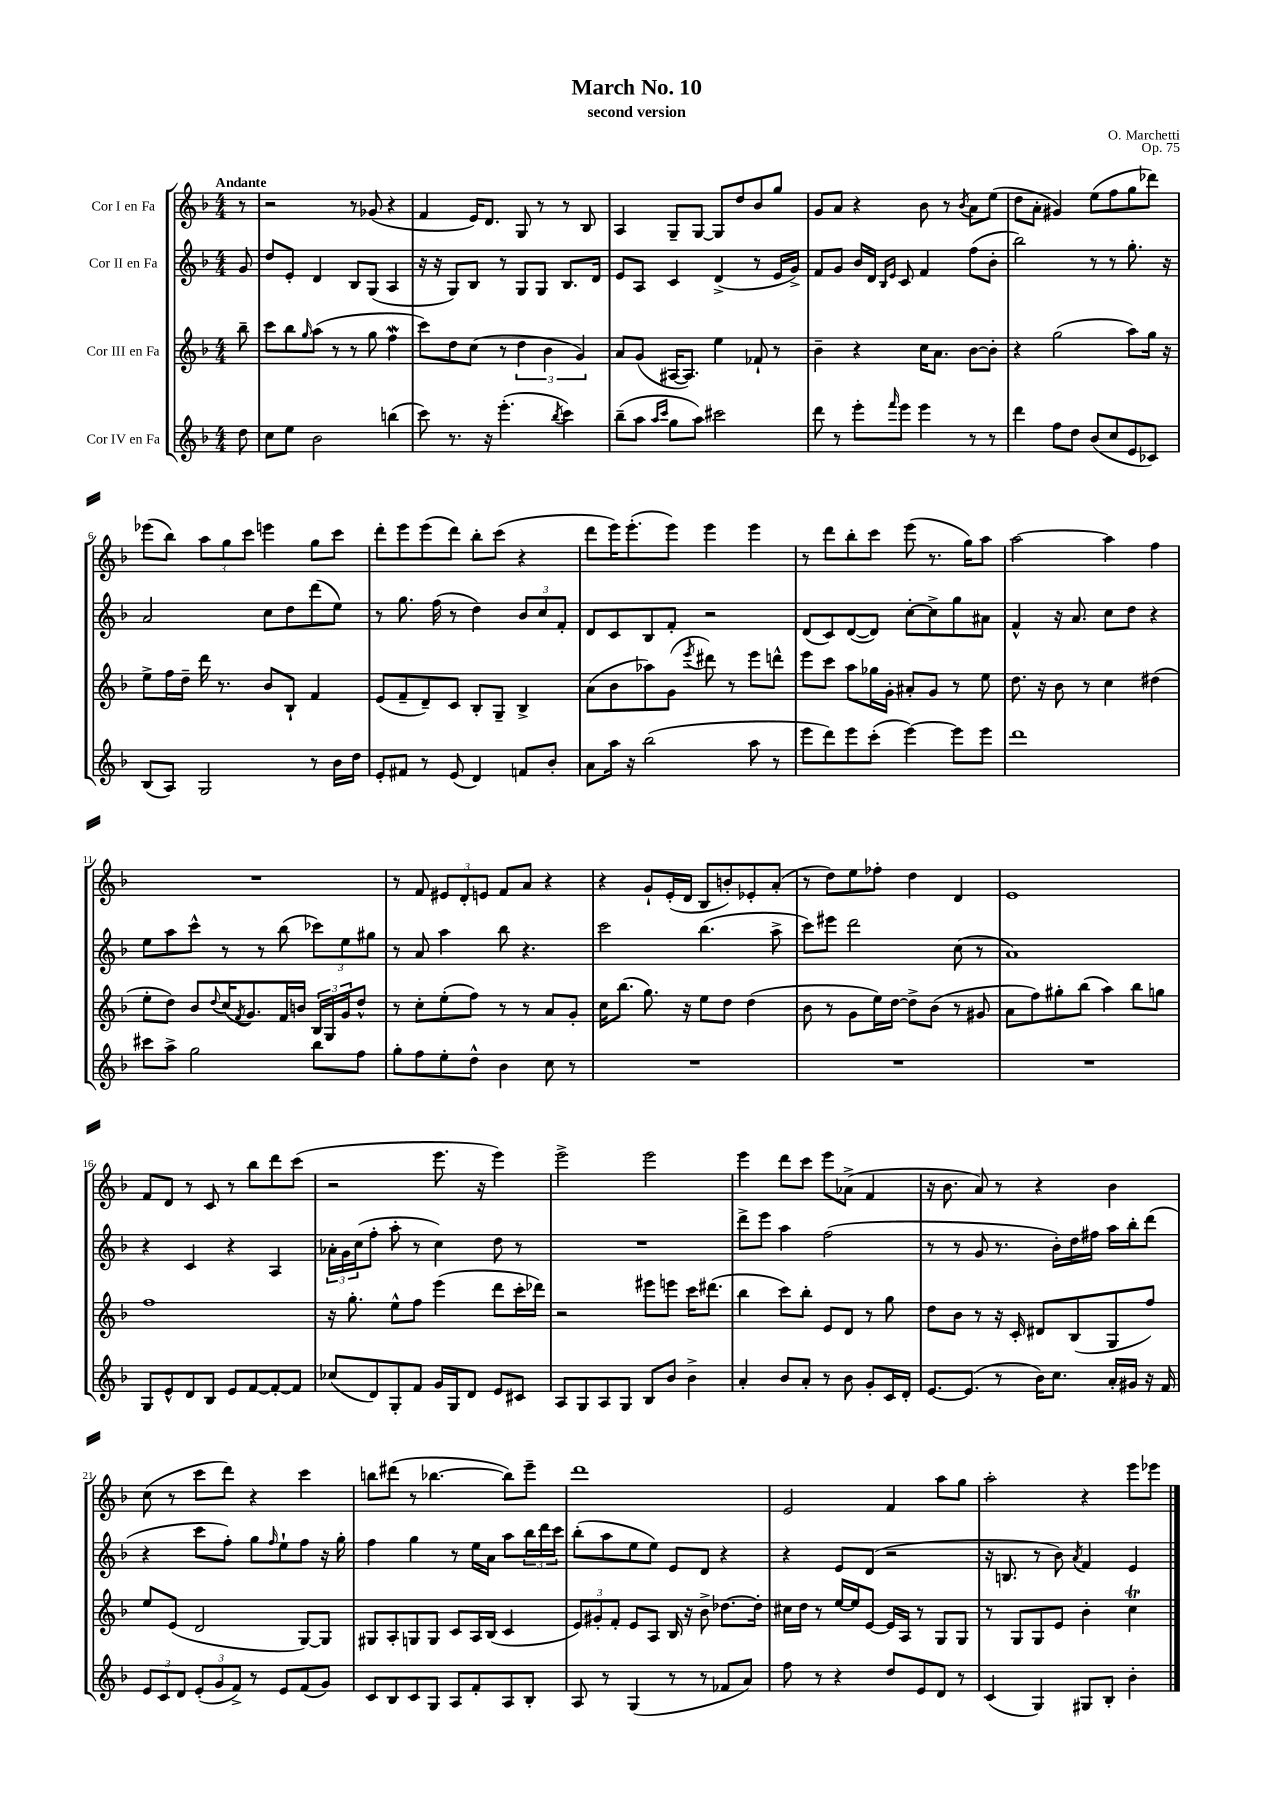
\header { title = "March No. 10" composer = "O. Marchetti" subtitle = "second version" opus = "Op. 75" }
<<
\new StaffGroup <<
\new Staff = "s0" \with { instrumentName = "Cor I en Fa" } {
    \clef treble \key f \major \numericTimeSignature \time 4/4 \partial 8 \tempo "Andante"
    r8 |
    r2 r8 ges'8( r4 |
    f'4 e'16) d'8. g8 r8 r8 bes8 |
    a4 g8-- g8~ g8 d''8 bes'8 g''8 |
    g'8 a'8 r4 bes'8 r8 \acciaccatura { bes'8 } a'8 e''8( |
    d''8 a'8-. gis'4) e''8( f''8 g''8 des'''8) |
    ees'''8( bes''8) \tuplet 3/2 { a''8 g''8 c'''8 } e'''4 g''8 c'''8 |
    d'''8-. e'''8 e'''8( d'''8) bes''8-. c'''8( r4 |
    d'''8 e'''16) e'''8.-.( e'''8) e'''4 e'''4 |
    r8 d'''8 bes''8-. c'''8 e'''8( r8. g''16) a''8 |
    a''2~ a''4 f''4 |
    R1 |
    r8 f'8 \tuplet 3/2 { eis'8 d'8-. e'8 } f'8 a'8 r4 |
    r4 g'8-! e'16-.( d'16 bes8 b'8-.) ees'8-. a'8-.( |
    r8 d''8) e''8 fes''8-. d''4 d'4 |
    e'1 |
    f'8 d'8 r8 c'8 r8 bes''8 d'''8 c'''8( |
    r2 e'''8. r16 e'''4) |
    e'''2-> e'''2 |
    e'''4 d'''8 c'''8 e'''8 aes'8->( f'4 |
    r16 bes'8. a'8) r8 r4 bes'4 |
    c''8( r8 c'''8 d'''8) r4 c'''4 |
    b''8 dis'''8( r8 bes''4.~ bes''8) e'''8-- |
    d'''1 |
    e'2 f'4 a''8 g''8 |
    a''2-. r4 e'''8 ees'''8 \bar "|." |
}
\new Staff = "s1" \with { instrumentName = "Cor II en Fa" } {
    \clef treble \key f \major \numericTimeSignature \time 4/4 \partial 8
    g'8 |
    d''8 e'8-. d'4 bes8 g8( a4 |
    r16 r16 g8) bes8 r8 g8 g8 bes8. d'16 |
    e'8 a8 c'4 d'4->( r8 e'16 g'16->) |
    f'8 g'8 bes'16 d'16 \grace { bes16 e'16 } c'8 f'4 f''8( bes'8-. |
    bes''2) r8 r8 g''8.-. r16 |
    a'2 c''8 d''8 d'''8( e''8) |
    r8 g''8. f''16( r8 d''4) \tuplet 3/2 { bes'8 c''8 f'8-. } |
    d'8 c'8 bes8 f'8-. r2 |
    d'8( c'8) d'8~( d'8) c''8~-. c''8-> g''8 ais'8 |
    f'4-^ r16 a'8. c''8 d''8 r4 |
    e''8 a''8 c'''8-^ r8 r8 bes''8( \tuplet 3/2 { ces'''8) e''8 gis''8 } |
    r8 a'8 a''4 bes''8 r4. |
    c'''2 bes''4.( a''8-> |
    c'''8) eis'''8 d'''2 c''8( r8 |
    a'1) |
    r4 c'4 r4 a4 |
    \tuplet 3/2 { aes'16-. g'16 c''16( } f''8-. a''8-. r8 c''4) d''8 r8 |
    R1 |
    d'''8-> e'''8 a''4 f''2( |
    r8 r8 g'8 r8. bes'16-.) d''16 fis''16 a''16 bes''16-. d'''8( |
    r4 c'''8 f''8-.) g''8 \grace { f''16 } e''8-! f''8 r16 g''16-. |
    f''4 g''4 r8 e''16 a'16 a''8 \tuplet 3/2 { bes''16 d'''16 c'''16 } |
    bes''8-.( a''8 e''8 e''8) e'8 d'8 r4 |
    r4 e'8 d'8( r2 |
    r16 b8. r8 bes'8) \acciaccatura { a'8 } f'4 e'4 \bar "|." |
}
\new Staff = "s2" \with { instrumentName = "Cor III en Fa" } {
    \clef treble \key f \major \numericTimeSignature \time 4/4 \partial 8
    bes''8-- |
    c'''8 bes''8 \grace { g''16 } a''8( r8 r8 g''8 f''4\mordent |
    c'''8) d''8 c''8( r8 \tuplet 3/2 { d''4 bes'4 g'4) } |
    a'8 g'8( ais16~ ais8.) e''4 fes'8-! r8 |
    bes'4-- r4 c''16 a'8. bes'8~ bes'8-. |
    r4 g''2( a''8) g''16 r16 |
    e''8-> f''16 d''16-- d'''16 r8. bes'8 bes8-! f'4 |
    e'8( f'8-- d'8--) c'8 bes8-. g8-- bes4-> |
    a'8( bes'8 aes''8) g'8( \acciaccatura { e'''8 } dis'''8) r8 e'''8 d'''8-^ |
    e'''8 c'''8 a''8 ges''16 g'16-. ais'8-. g'8 r8 e''8 |
    d''8. r16 bes'8 r8 c''4 dis''4( |
    e''8-. d''8) bes'8 \appoggiatura { d''8 } c''16( \acciaccatura { f'8 } g'8.) f'16 b'16 \tuplet 3/2 { bes16 g16 g'16 } d''8-^ |
    r8 c''8-. e''8-.( f''8) r8 r8 a'8 g'8-. |
    c''16 bes''8.( g''8.) r16 e''8 d''8 d''4( |
    bes'8 r8 g'8 e''16) d''16~ d''8-> bes'8( r8 gis'8 |
    a'8 f''8) gis''8-. bes''8( a''4) bes''8 g''8 |
    f''1 |
    r16 g''8.-. e''8-^ f''8 e'''4( d'''8 c'''16-. des'''16) |
    r2 eis'''8 e'''8 c'''16 dis'''8.( |
    bes''4 c'''8) bes''8-. e'8 d'8 r8 g''8 |
    d''8 bes'8 r8 r16 c'16-. dis'8 bes8( g8 f''8) |
    e''8 e'8( d'2 g8~) g8 |
    gis8 a8-. g8 g8 c'8 a16 bes16( c'4 |
    \tuplet 3/2 { e'8) gis'8-. f'8-. } e'8 a8 bes16 r16 bes'8-> des''8.~ des''16-. |
    cis''16 d''16 r8 e''16~ e''16 e'8~ e'16 a16 r8 g8 g8 |
    r8 g8 g8 e'8 bes'4-. c''4\trill \bar "|." |
}
\new Staff = "s3" \with { instrumentName = "Cor IV en Fa" } {
    \clef treble \key f \major \numericTimeSignature \time 4/4 \partial 8
    d''8 |
    c''8 e''8 bes'2 b''4( |
    c'''8) r8. r16 e'''4.-.( \acciaccatura { bes''8 } c'''4) |
    bes''8--( a''8 \grace { a''16 c'''16 } g''8 a''8) cis'''2 |
    d'''8 r8 e'''8-. \grace { f'''16 } e'''8 e'''4 r8 r8 |
    d'''4 f''8 d''8 bes'8( c''8 e'8 ces'8) |
    bes8( a8) g2 r8 bes'16 d''16 |
    e'8-. fis'8 r8 e'8( d'4) f'8 bes'8-. |
    a'8 a''16 r16 bes''2( a''8 r8 |
    e'''8 d'''8) e'''8 c'''8-.( e'''4~) e'''8 e'''8 |
    d'''1 |
    cis'''8 a''8-> g''2 bes''8 f''8 |
    g''8-. f''8 e''8-. d''8-^ bes'4 c''8 r8 |
    R1 |
    R1 |
    R1 |
    g8 e'8-^ d'8 bes8 e'8 f'8~ f'8~-. f'8 |
    ces''8( d'8) g8-. f'8 g'16 g16 d'8 e'8 cis'8 |
    a8 g8 a8 g8 bes8 bes'8 bes'4-> |
    a'4-. bes'8 a'8-. r8 bes'8 g'8-. c'16 d'16-. |
    e'8.~ e'8.( r8 bes'16) c''8. a'16-. gis'16 r16 f'16 |
    \tuplet 3/2 { e'8 c'8 d'8 } \tuplet 3/2 { e'8-.( g'8 f'8->) } r8 e'8 f'8( g'8) |
    c'8 bes8 c'8 g8 a8 f'8-. a8 bes8-. |
    a8 r8 g4( r8 r8 fes'8 a'8) |
    f''8 r8 r4 d''8 e'8 d'8 r8 |
    c'4( g4) gis8 bes8-. bes'4-. \bar "|." |
}
>>
>>
